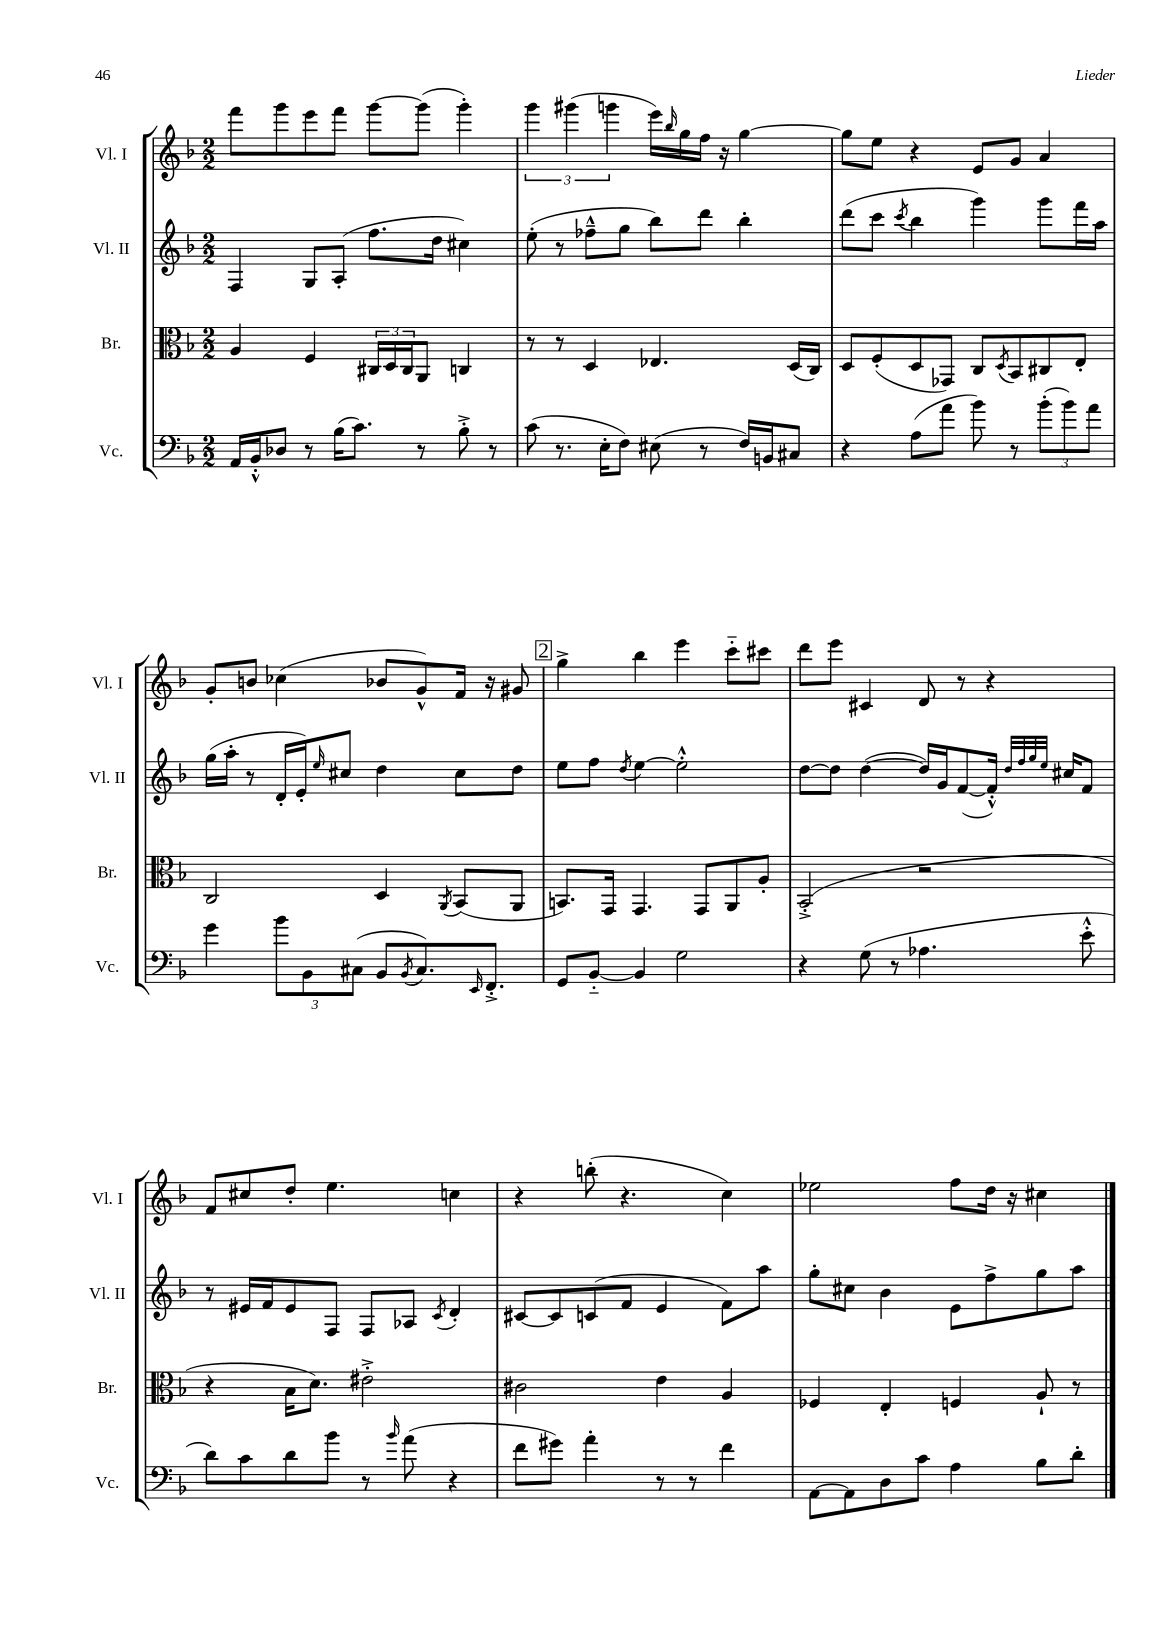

**kern	**kern	**kern	**kern
*staff4	*staff3	*staff2	*staff1
*clefF4	*clefC3	*clefG2	*clefG2
*k[b-]	*k[b-]	*k[b-]	*k[b-]
*M2/2	*M2/2	*M2/2	*M2/2
16AA	4A	4F	8fff
16BB-'^^	.	.	.
8D-	.	.	8ggg
8r	4F	8G	8eee
(16B-	.	(8A'	8fff
8.c)	.	.	.
.	24C#	8.ff	[8ggg
.	24D	.	.
.	24C#	.	.
8r	8AA	.	(8ggg]
.	.	16dd	.
8B-'^	4C	4cc#)	4ggg')
8r	.	.	.
=	=	=	=
(8c	8r	(8ee'	6ggg
8.r	8r	8r	.
.	.	.	(6ggg#
.	4D	8ff-~^^	.
16E'	.	.	.
.	.	.	6ggg
8F)	.	8gg	.
(8E#	4.E-	8bb-)	16eee)
.	.	.	16qqbb-
.	.	.	16gg
8r	.	8ddd	16ff
.	.	.	16r
16F)	.	4bb-'	[4gg
16BB	.	.	.
8C#	(16D	.	.
.	16C)	.	.
=	=	=	=
4r	8D	(8ddd	8gg]
.	(8F'	8ccc	8ee
.	.	8qccc	.
(8A	8D	4bb-	4r
8a	8GG-)	.	.
8b-)	8C	4ggg)	8e
.	8qD	.	.
8r	8BB-	.	8g
(12b-'	8C#	8ggg	4a
12b-)	.	.	.
.	8E'	16fff	.
12a	.	.	.
.	.	16aa	.
=	=	=	=
4g	2C	(16gg	8g'
.	.	16aa'	.
.	.	8r	8b
12b-	.	16d'	(4cc-
.	.	16e')	.
12BB-	.	.	.
.	.	16qqee	.
.	.	8cc#	.
(12C#	.	.	.
8BB-	4D	4dd	8b-
8qBB-	.	.	.
8.C#)	.	.	8g^^)
.	8qAA	.	.
.	(8BB-	8cc#	16f
16qqEE	.	.	.
8.FF'^	.	.	16r
.	8AA	8dd	8g#
=	=	=	=
8GG	8.BB)	8ee	4gg^
[8BB-'~	.	8ff	.
.	16GG	.	.
.	.	8qdd	.
4BB-]	4.GG	[4ee	4bb-
2G	.	2ee'^^]	4eee
.	8GG	.	.
.	8AA	.	8ccc'~
.	8A'	.	8ccc#
=	=	=	=
4r	(2BB-'^	[8dd	8ddd
.	.	8dd]	8eee
(8G	.	([4dd	4c#
8r	.	.	.
4.A-	2r	16dd])	8d
.	.	16g	.
.	.	([8f	8r
.	.	16f'^^])	4r
.	.	32qqdd	.
.	.	32qqff	.
.	.	32qqgg	.
.	.	32qqee	.
.	.	16cc#	.
8e'^^	.	8f	.
=	=	=	=
8d)	4r	8r	8f
8c	.	16e#	8cc#
.	.	16f	.
8d	16B-	8e#	8dd'
.	8.d)	.	.
8b-	.	8F	4.ee
8r	2e#'^	8F	.
16qqb-	.	.	.
(8a	.	8A-	.
.	.	8qc	.
4r	.	4d'	4cc
=	=	=	=
8f	2c#	[8c#	4r
8g#)	.	8c#]	.
4a'	.	(8c	(8bb'
.	.	8f	4.r
8r	4e	4e	.
8r	.	.	.
4f	4A	8f)	4cc)
.	.	8aa	.
=	=	=	=
[8AA	4F-	8gg'	2ee-
8AA]	.	8cc#	.
8D	4E'	4b-	.
8c	.	.	.
4A	4F	8e	8ff
.	.	8ff^	16dd
.	.	.	16r
8B-	8A`	8gg	4cc#
8d'	8r	8aa	.
==	==	==	==
*-	*-	*-	*-
